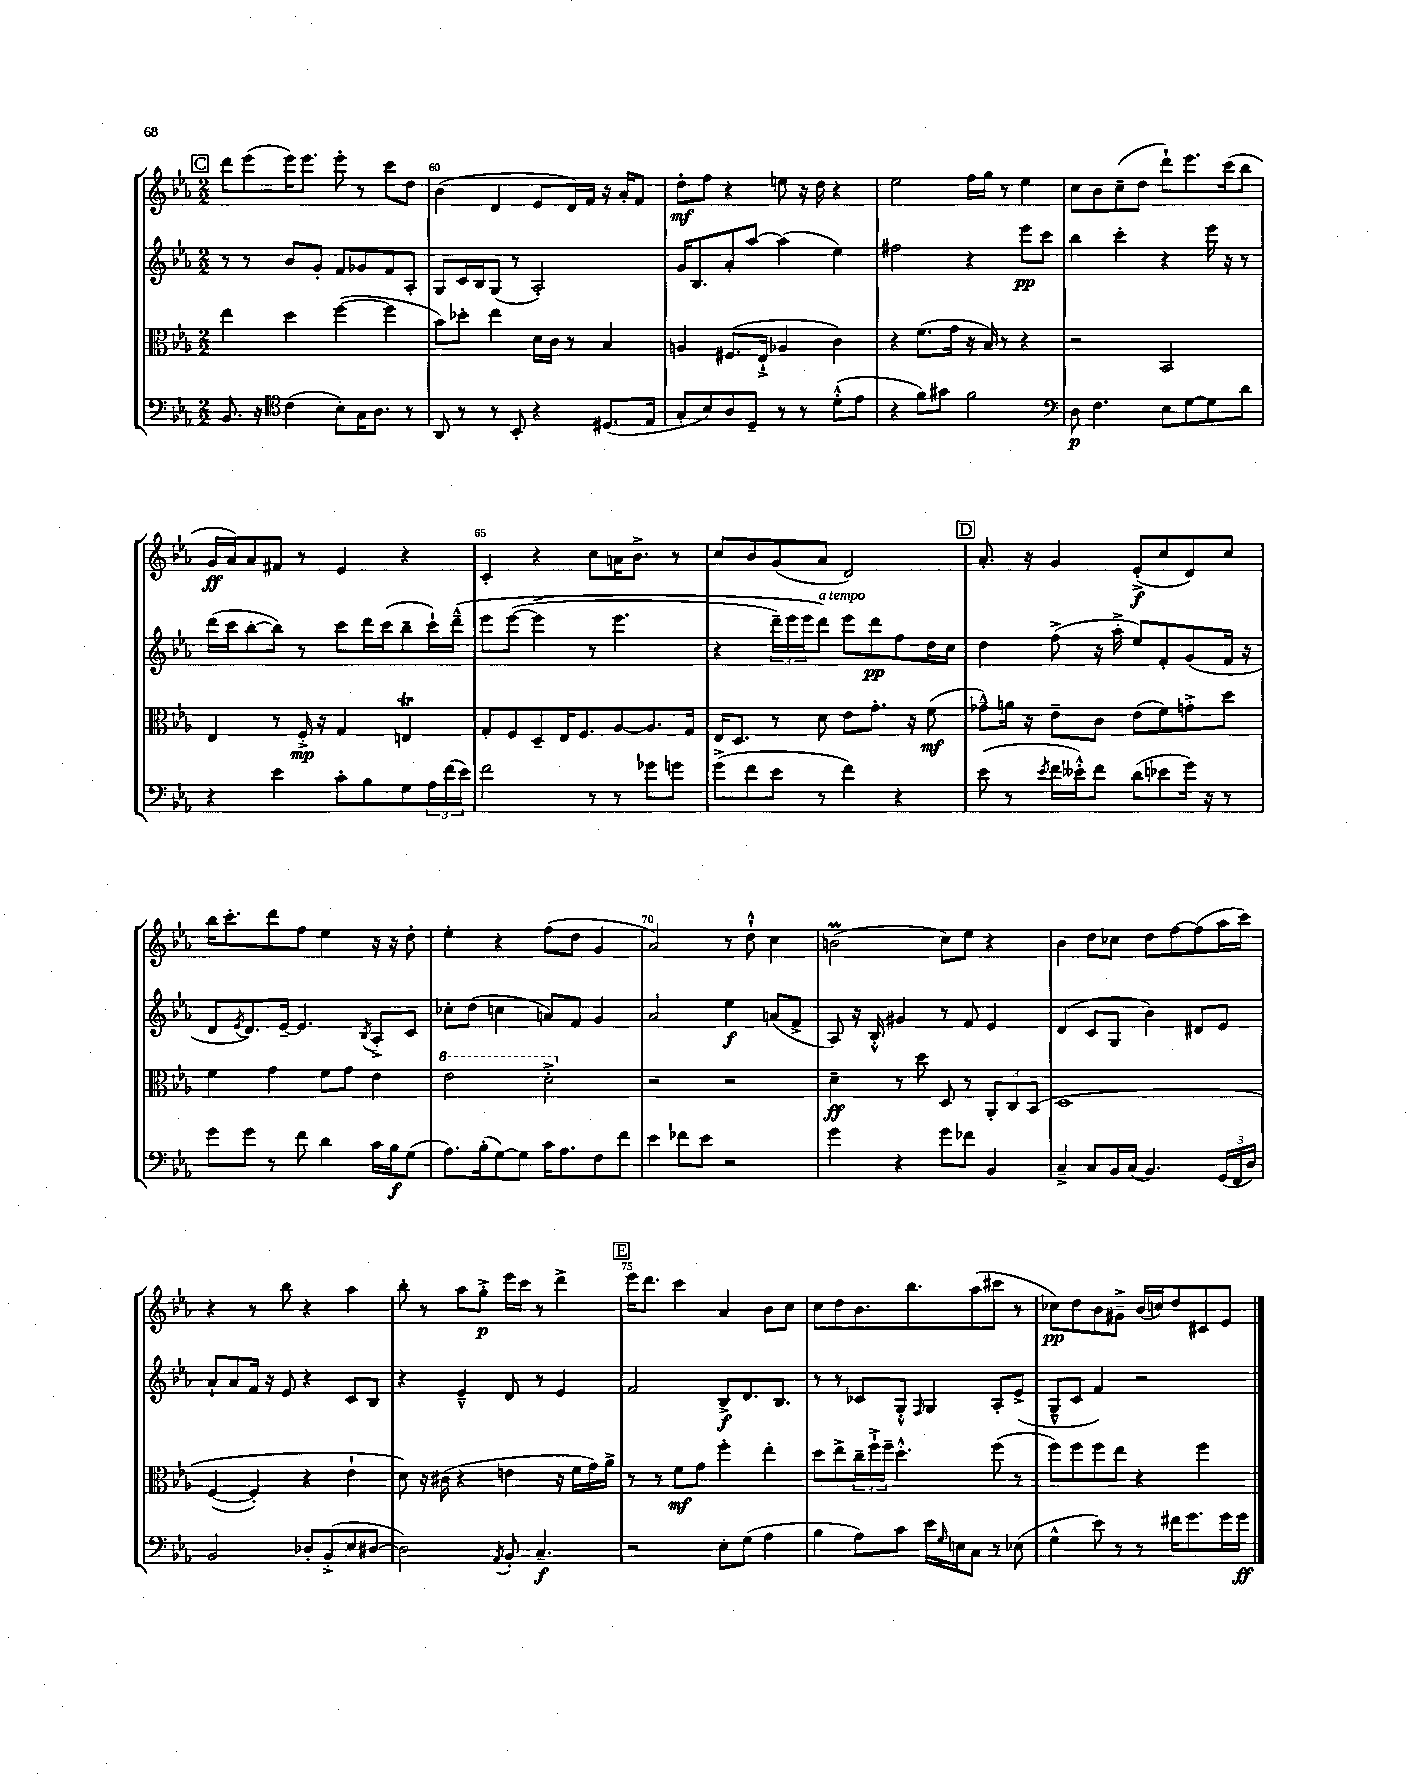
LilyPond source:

<<
\new StaffGroup <<
\new Staff = "s0" {
    \clef treble \key ees \major \numericTimeSignature \time 2/2
    \mark \markup { \box "C" } d'''8 ees'''8( ees'''16) ees'''8. ees'''8-. r8 c'''8 d''8 |
    bes'4( d'4 ees'8 d'16) f'16 r16 aes'16-. f'8 |
    d''8-.\mf f''8 r4 e''8 r16 d''16 r4 |
    ees''2 f''16 g''16 r8 ees''4 |
    c''8 bes'8 c''8--( d''8 d'''8-!) ees'''8. c'''16( bes''8 |
    g'16\ff aes'16) aes'8 fis'8 r8 ees'4 r4 |
    c'4-. r4 c''8 a'16 bes'8.-> r8 |
    c''8 bes'8 g'8( aes'8 d'2) |
    \mark \markup { \box "D" } aes'8.-. r16 g'4 ees'8-.->\f( c''8 d'8) c''8 |
    bes''16 c'''8.-. d'''8 f''8 ees''4 r16 r16 d''8-. |
    ees''4-. r4 f''8( d''8 g'4 |
    aes'2) r8 d''8-!-^ c''4 |
    b'2\prall( c''8) ees''8 r4 |
    bes'4 d''8 ces''8 d''8 f''8~ f''8( aes''16 c'''16) |
    r4 r8 bes''8 r4 aes''4 |
    bes''8-. r8 aes''8 g''8-.->\p ees'''16 c'''16 r8 d'''4-> |
    \mark \markup { \box "E" } ees'''16 d'''8. c'''4 aes'4 bes'8 c''8 |
    c''8 d''8 bes'8. bes''8. aes''8( cis'''8 r8 |
    ces''8\pp) d''8 bes'8 gis'8---> bes'16( c''16) d''8 cis'8 ees'8 \bar "|." |
}
\new Staff = "s1" {
    \clef treble \key ees \major \numericTimeSignature \time 2/2
    \mark \markup { \box "C" } r8 r8 bes'8 g'8-. f'8 ges'8 f'8 aes8-. |
    g8 c'16 bes16 g8( r8 aes2-.) |
    g'16 bes8. aes'8-. aes''8~ aes''4( ees''4) |
    fis''2 r4 ees'''8\pp c'''8 |
    bes''4 c'''4-. r4 ees'''16 r16 r8 |
    d'''16( c'''16 bes''8~-. bes''8) r8 c'''8 d'''16 c'''16( bes''8-- c'''16-!) d'''16---^\( |
    ees'''8 ees'''8~( ees'''4-> r8 ees'''4. |
    r4 \tuplet 3/2 { d'''16--) ees'''16 ees'''16 } d'''8^\markup { \italic "a tempo" }\) ees'''8 d'''8\pp f''8 d''16 c''16 |
    \mark \markup { \box "D" } d''4 f''8->( r16 aes''16-.-> ees''8) f'8-. g'8( f'16 r16 |
    d'8 \acciaccatura { ees'8 } d'8.) ees'16~-- ees'4. \acciaccatura { bes8 } aes8-.-> c'8 |
    ces''8-. d''8( c''4 a'8) f'8 g'4 |
    aes'2 ees''4\f a'8( f'8-> |
    aes8) r16 bes16-.-^ gis'4 r8 f'8 ees'4 |
    d'4( c'8 g8 bes'4) dis'8 ees'8 |
    aes'8-! aes'8 f'16 r16 ees'8 r4 c'8 bes8 |
    r4 ees'4---^ d'8 r8 ees'4 |
    \mark \markup { \box "E" } f'2 bes8->\f d'8. bes8. |
    r8 r8 ces'8 g8-.-^ \grace { f16 } g4 aes8-. ees'8->( |
    g8---^ c'8 f'4) r2 \bar "|." |
}
\new Staff = "s2" {
    \clef alto \key ees \major \numericTimeSignature \time 2/2
    \mark \markup { \box "C" } ees''4 d''4 f''4~( f''4 |
    bes'8) des''8-. ees''4 d'16 c'16 r8 bes4 |
    a4 fis8.( ees16-!-> aes4 c'4) |
    r4 f'8.( g'16 r16 bes16) r8 r4 |
    r2 bes,2 |
    ees4 r8 f16-.->\mp r16 g4 e4\trill |
    g8-. f8 d8-- ees16 f8. aes8~ aes8. g16 |
    ees16 d8. r8 d'8 ees'8 g'8.-. r16 f'8\mf( |
    \mark \markup { \box "D" } ges'8---^) a'16 r16 ees'8-- c'8 ees'8( f'8) g'8-.-> d''8 |
    f'4 g'4 f'8 g'8 ees'4 |
    \ottava #1 ees''2 d''2-.-> \ottava #0 |
    r2 r2 |
    d'4--\ff r8 d''8 d8 r8 \tuplet 3/2 { aes,8-. c8 bes,8\( } |
    d1 |
    f4~( f4-.) r4 ees'4-! |
    d'8\) r16 cis'16( r4 e'4 r16 f'16 g'16) aes'16-> |
    \mark \markup { \box "E" } r8 r8 f'8\mf g'8 f''4-. ees''4-. |
    d''8 ees''8-> \tuplet 3/2 { c''16-- f''16-!-> f''16-- } d''4.-.-^ f''8( r8 |
    f''8) f''8 f''8 ees''8 r4 f''4 \bar "|." |
}
\new Staff = "s3" {
    \clef bass \key ees \major \numericTimeSignature \time 2/2
    \mark \markup { \box "C" } bes,8. r16 \clef tenor c'4( bes8-.) g16 aes8. r8 |
    aes,8 r8 r8 bes,8-. r4 dis8.( ees16 |
    g8-. bes8) aes8 d8-- r8 r8 d'8-.-^( ees'8 |
    r4 f'8) gis'8 f'2 |
    \clef bass d8\p f4. ees8 g8~ g8 d'8 |
    r4 ees'4 c'8-. bes8 g8 \tuplet 3/2 { aes16 f'16( ees'16) } |
    f'2 r8 r8 ges'8 g'8 |
    g'8->( f'8 ees'8 r8 f'4) r4 |
    \mark \markup { \box "D" } ees'8( r8 \acciaccatura { ees'8 } f'16 eeses'16-.-^) f'8 d'8( ees'8 g'16) r16 r8 |
    g'8 g'8 r8 f'8 d'4 c'16 bes16\f g8( |
    aes8.) bes16-.( g8~) g8 c'16 aes8. f8 f'8 |
    ees'4 fes'8 ees'8 r2 |
    g'4 r4 g'8 fes'8 bes,4 |
    c4---> c8 bes,16 c16( bes,4.) \tuplet 3/2 { g,16( f,16 d16) } |
    bes,2 des8-. bes,8-.->( ees8 dis8~ |
    dis2) \acciaccatura { aes,8 } bes,8-. c4.--\f |
    \mark \markup { \box "E" } r2 ees8-. g8( aes4 |
    bes4 aes8) c'8 ees'16 \grace { g16 } e16 c8 r8 ees8( |
    g4-^ ees'8) r8 r8 fis'16 g'8. g'16 g'16\ff \bar "|." |
}
>>
>>
\layout { \context { \Score currentBarNumber = #59 \override BarNumber.break-visibility = ##(#f #t #t) barNumberVisibility = #(every-nth-bar-number-visible 5) } }
